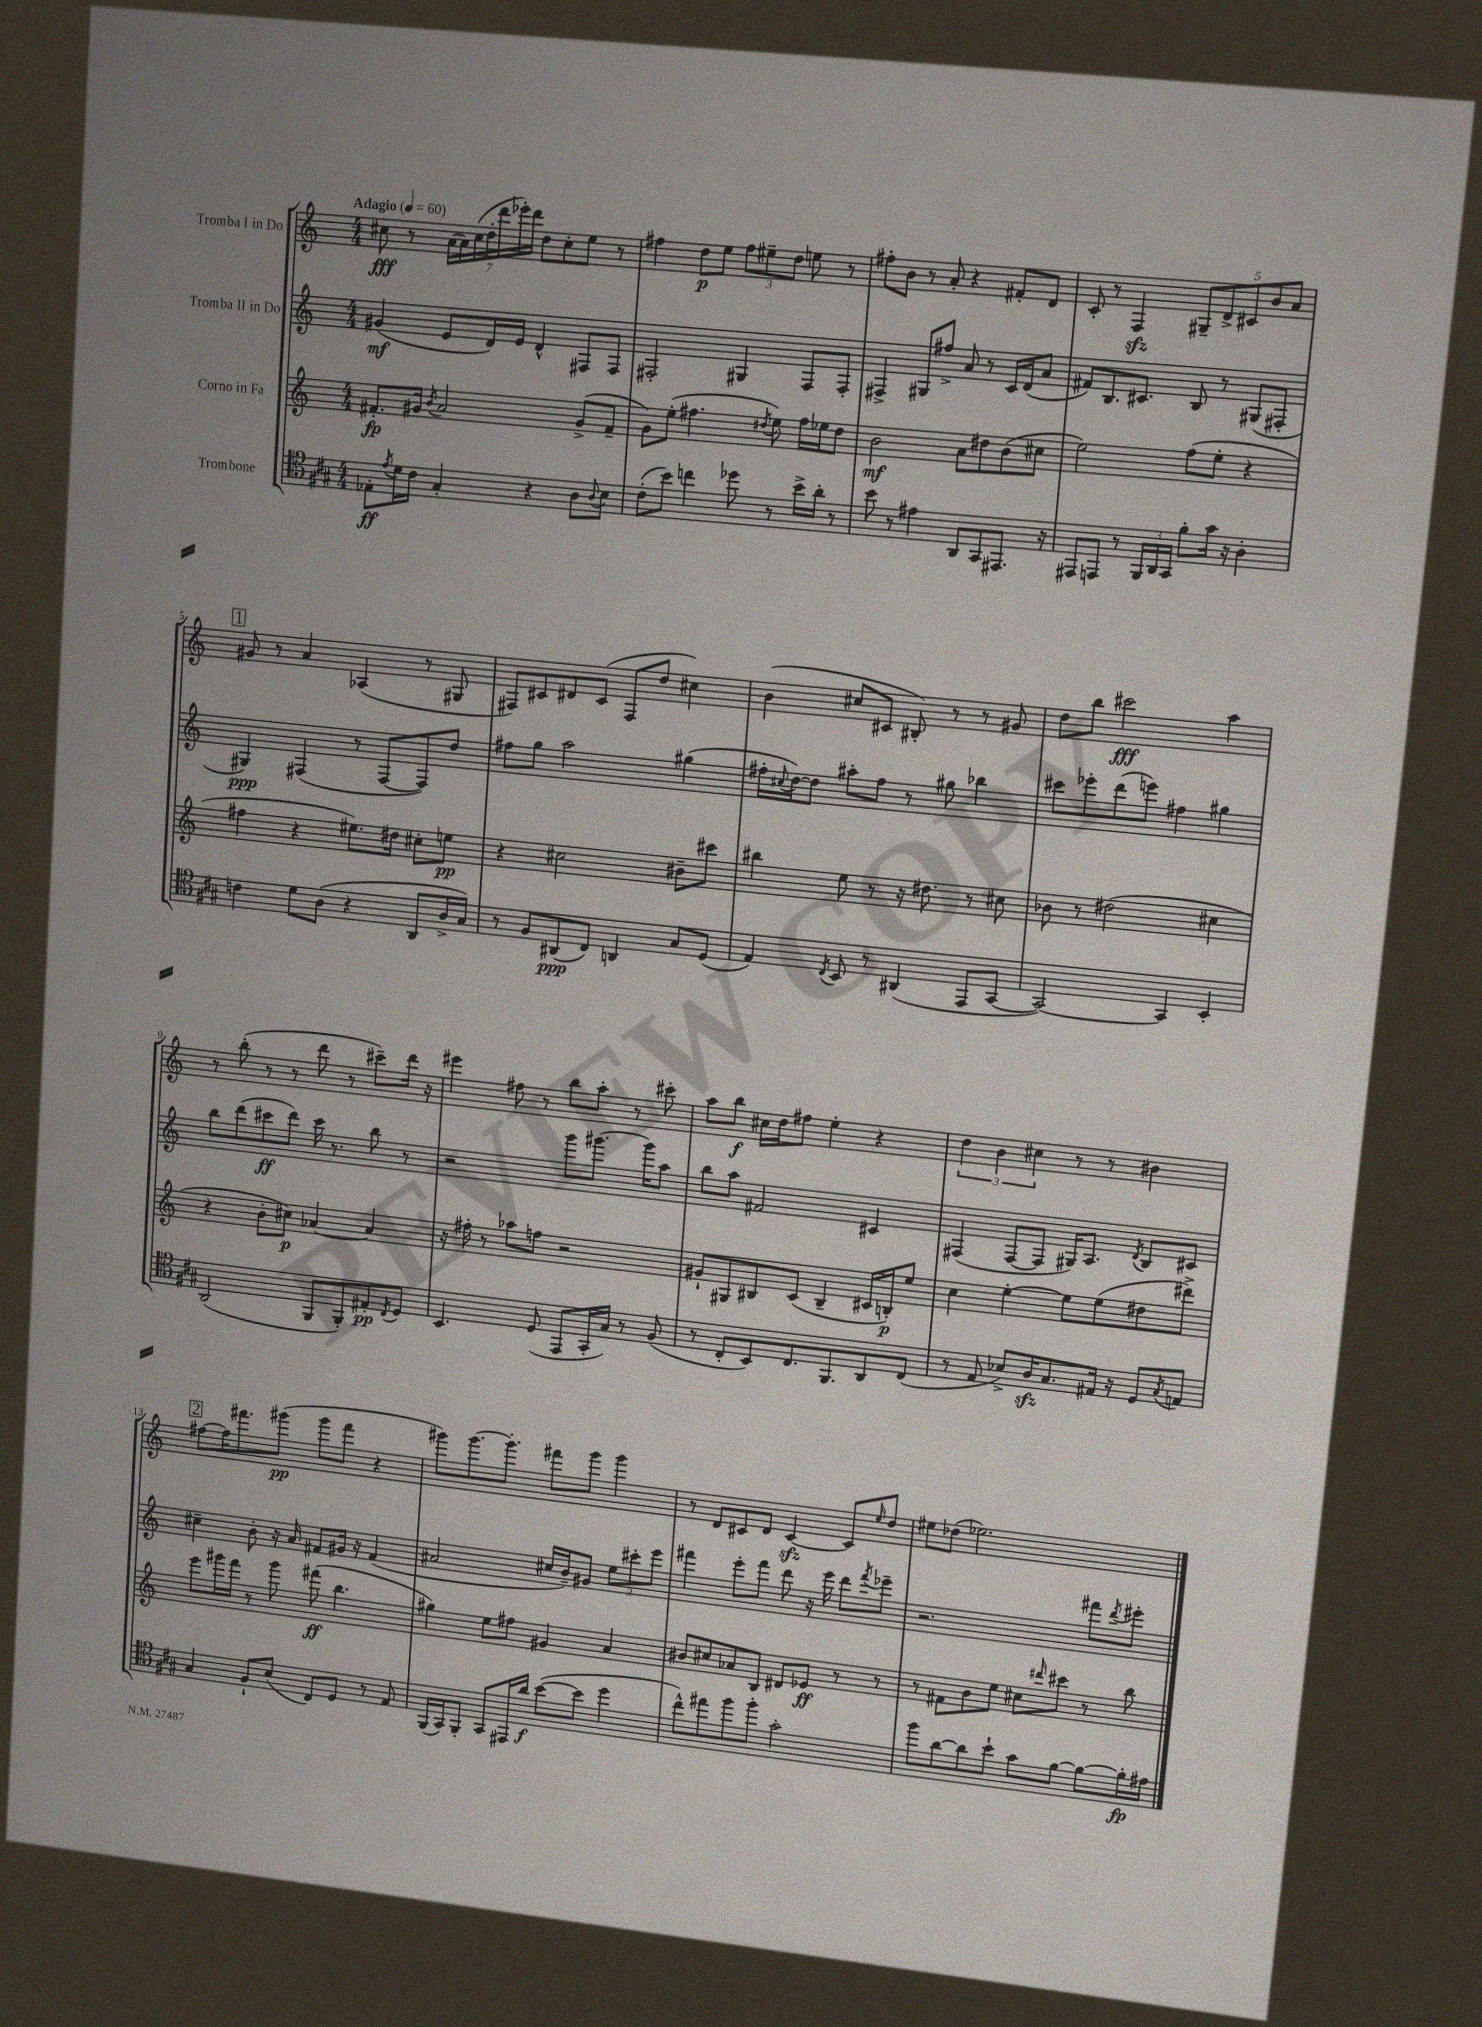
<<
\new StaffGroup <<
\new Staff = "s0" \with { instrumentName = "Tromba I in Do" } {
    \clef treble \key c \major \numericTimeSignature \time 4/4 \tempo "Adagio" 4 = 60
    cis''8\fff r8 \tuplet 7/4 { a'16( a'16) cis''16( d''16-. d'''16 ees'''16-.) d'''16 } d''8 cis''8-. e''8 r8 |
    fis''4 d''8\p e''8 \tuplet 3/2 { fis''8 eis''8-- d''8 } e''8 r8 |
    fis''8-. b'8 r8 a'8-. r4 fis'8-. d'8 |
    c'8-. r8 f4\sfz \tuplet 5/4 { gis8-- d'8-> cis'8 b'8 a'8 } |
    \mark \markup { \box "1" } gis'8 r8 a'4 aes4( r8 gis8 |
    fis8) cis'8 dis'8 cis'8( fis8 d''8 cis''4) |
    b'4( cis''8 cis'8 bis8-.) r8 r8 gis'8 |
    d''8 b''8 cis'''2\fff a''4 |
    r8 b''8-.( r8 r8 d'''8 r8 cis'''8--) d'''16 r16 |
    eis'''4 fis''8 r8 b''8 a''8-. r8 cis'''8-. |
    a''8 b''8\f cis''16 d''16 fis''8 e''4-. r4 |
    \tuplet 3/2 { d''4 b'4 cis''4 } r8 r8 bis'4 |
    \mark \markup { \box "2" } fis''8~ fis''16 fis'''8. gis'''8\pp( gis'''8 fis'''8 r4 |
    gis'''8) gis'''8.~ gis'''8.-. fis'''8 gis'''8 gis'''4 |
    r8 d'8 cis'8 d'8 cis'4~\sfz cis'8 \grace { e''16 } d''8 |
    eis''8 des''8( ees''2.) \bar "|." |
}
\new Staff = "s1" \with { instrumentName = "Tromba II in Do" } {
    \clef treble \key c \major \numericTimeSignature \time 4/4
    gis'4\mf( e'8 d'16) e'16 d'4-^ fis8 fis8 |
    fis2-. gis4 fis8 fis8-. |
    fis4-> gis8 fis''8-> a'8 r8 c'16 d'16( a'8 |
    fis'8) b8. cis'8. b8 r8 gis8( fis8-. |
    \mark \markup { \box "1" } gis4\ppp) fis4( r8 fis8~ fis8) d''8 |
    fis''8 g''8 a''2 gis''4( |
    fis''16-. \appoggiatura { cis''8 } d''16~) d''8 ais''8-. fis''8 r8 gis''8 bes''4 |
    cis'''8 ees'''8-. d'''8( e'''8) fis''4 gis''4 |
    b''8 d'''8( cis'''8\ff d'''8) cis'''16 r8. b''8 r8 |
    r2 g'''8 gis'''8.~ gis'''16 a''8 |
    b''8 a''8 fis'2 cis'4 |
    fis4( fis8~ fis8 gis16) a8. \acciaccatura { d'8 } b8 cis'8 |
    \mark \markup { \box "2" } cis''4-- b'8-. r16 a'16 fis'8 gis'16 r16 fis'4( |
    ais'2 cis''16 b'16--) gis'8 \tuplet 3/2 { e''8 cis'''8-. e'''8 } |
    fis'''4 e'''8-. fis'''8 d'''8 r16 e'''16 d'''8 \acciaccatura { fis'''8 } ees'''8-- |
    r2. fis'''8 \acciaccatura { d'''8 } eis'''8-. \bar "|." |
}
\new Staff = "s2" \with { instrumentName = "Corno in Fa" } {
    \clef treble \key c \major \numericTimeSignature \time 4/4
    fis'8.-.\fp gis'16 \acciaccatura { b'8 } a'2 gis'8->( fis'8-- |
    g'8) e''8-.( fis''4. \acciaccatura { dis''8 } e''8) fis''16 ees''16 dis''8 |
    b'2\mf a'8 dis''8 b'8( cis''8 |
    e''2) f''8( e''8-. r4 |
    \mark \markup { \box "1" } fis''4 r4 eis''8.) dis''16 cis''8-. e''8\pp |
    r4 cis''2 bis'8-- cis'''8 |
    bis''4 e''8 r8 r16 dis''8. r8 cis''8 |
    bes'8 r8 dis''2( cis''4 |
    r4 b'8-. cis''8\p) aes'4~ aes'4 |
    r16 fis''16-. r8 aes''8 f''8 r2 |
    gis'8-! gis8 bis8 c'8( bis4-- cis'16 b16-.\p) e''8 |
    c''4 e''4~-. e''8 e''8( dis''8 dis'''8->) |
    \mark \markup { \box "2" } e'''8 gis'''16 f'''16 r8 gis'''8 fis'''8\ff( b''4. |
    gis''4) e''8 fis''8 gis'4 a'4 |
    bis'8 cis''8 aes'8 b8 dis'8 ees'8\ff r8 r8 |
    r8 fis'8 b'8 e''8 cis''8 \grace { dis'''16 } cis'''8 r8 b''8 \bar "|." |
}
\new Staff = "s3" \with { instrumentName = "Trombone" } {
    \clef tenor \key a \major \numericTimeSignature \time 4/4
    ees8-.\ff \acciaccatura { e'8 } d'16 cis'16 gis4-. r4 a8 \appoggiatura { a8 } b8 |
    cis'8-.( b'8) c''4 des''8 r8 b'16-> a'16-. r8 |
    b'8 r8 eis'4 a,8 gis,8 eis,8. r16 |
    eis,8 e,8 r8 \tuplet 3/2 { fis,16 a,16 gis,16 } fis'8-. gis'16 r16 a4-. |
    \mark \markup { \box "1" } c'4 d'8 a8( r4 a,8 a16-> gis16) |
    r8 fis8 ais,8\ppp( cis8) a,4 gis8 d8( |
    e4) \acciaccatura { cis8 } b,8 r8 ais,4( e,8 gis,8~ |
    gis,2~) gis,4 b,4-. |
    a,2( fis,8 fis,8-.) eis8-.\pp \acciaccatura { cis8 } d8 |
    b,4. d8( e,8 gis,16-. gis16) r8 fis8( |
    r8 cis8-. b,8) cis8. fis,8. a,8 cis8( |
    r8 e8 bes8->) a16\sfz gis8. eis16 r16 d8 \acciaccatura { gis8 } e8 |
    \mark \markup { \box "2" } gis4 fis8-! b8( cis8) d8 r8 e8 |
    fis,16( gis,16) fis,8-. gis,8 eis,16 a'16\f b'8~( b'8 d''4 |
    cis''8-^) eis''8 fis''8 fis''8-. gis'2-. |
    fis''8 a'8~ a'8 b'8-! gis'8 fis'8~ fis'8~ fis'16-.\fp eis'16 \bar "|." |
}
>>
>>
